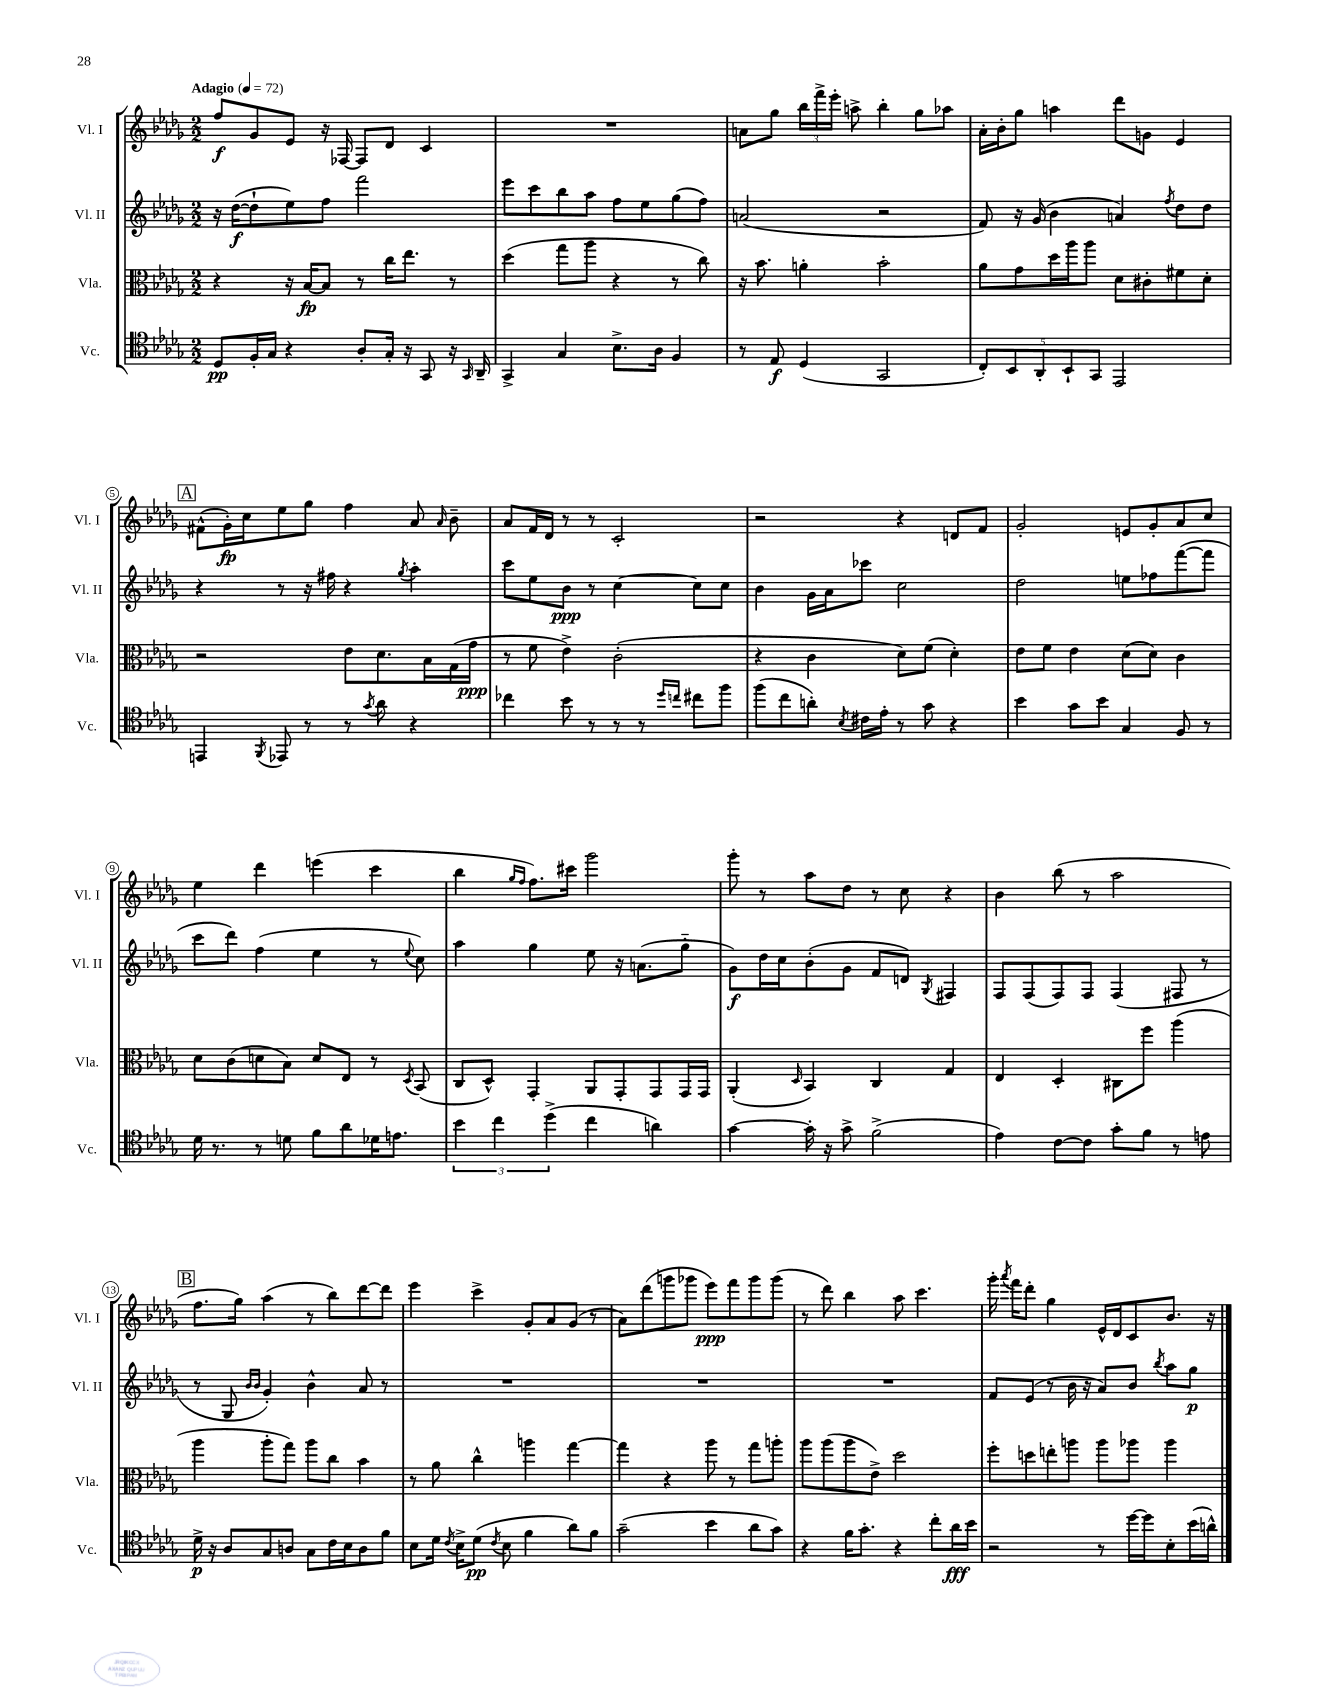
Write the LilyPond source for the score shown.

<<
\new StaffGroup <<
\new Staff = "s0" \with { instrumentName = "Vl. I" shortInstrumentName = "Vl. I" } {
    \clef treble \key des \major \numericTimeSignature \time 2/2 \tempo "Adagio" 4 = 72
    \autoBeamOff f''8[\f ges'8 ees'8] r16 fes16~ fes8[ des'8] c'4 |
    R1 |
    a'8[ ges''8] \tuplet 3/2 { bes''16[ f'''16-> ees'''16]-. } a''8-> bes''4-. ges''8[ aes''8] |
    aes'16[-. bes'16-. ges''8] a''4 des'''8[ g'8] ees'4 |
    \mark \markup { \box "A" } fis'8[-^( ges'16-.\fp) c''16 ees''8 ges''8] f''4 aes'8 \grace { aes'16 } bes'8-- |
    aes'8[ f'16 des'16] r8 r8 c'2-. |
    r2 r4 d'8[ f'8] |
    ges'2-. e'8[ ges'8-. aes'8 c''8] |
    ees''4 des'''4 e'''4( c'''4 |
    bes''4 \grace { ges''16[ f''16] } f''8.[) cis'''16] ges'''2 |
    ges'''8-. r8 aes''8[ des''8] r8 c''8 r4 |
    bes'4 bes''8( r8 aes''2 |
    \mark \markup { \box "B" } f''8.[ ges''16]) aes''4( r8 bes''8[) des'''8~ des'''8] |
    ees'''4 c'''4-> ges'8[-. aes'8 ges'8]( r8 |
    aes'8[) des'''8( g'''8 ges'''8] ees'''8[\ppp) f'''8 ges'''8 ges'''8]( |
    r8 des'''8) bes''4 aes''8 c'''4. |
    ges'''16-. \acciaccatura { aes'''8 } f'''16[ des'''8]-. ges''4 ees'16[-^ des'16 c'8 bes'8.] r16 \bar "|." |
}
\new Staff = "s1" \with { instrumentName = "Vl. II" shortInstrumentName = "Vl. II" } {
    \clef treble \key des \major \numericTimeSignature \time 2/2
    \autoBeamOff r16 des''16[~\f( des''8-! ees''8) f''8] f'''2 |
    ees'''8[ c'''8 bes''8 aes''8] f''8[ ees''8 ges''8( f''8]) |
    a'2( r2 |
    f'8) r16 ges'16( bes'4 a'4) \acciaccatura { f''8 } des''8[ des''8] |
    \mark \markup { \box "A" } r4 r8 r16 fis''16 r4 \acciaccatura { ges''8 } aes''4-. |
    c'''8[ ees''8 bes'8]\ppp r8 c''4~ c''8[ c''8] |
    bes'4 ges'16[ aes'16 ces'''8] c''2 |
    des''2 e''8[ fes''8 f'''8~( f'''8] |
    c'''8[ des'''8]) f''4( ees''4 r8 \appoggiatura { ees''8 } c''8) |
    aes''4 ges''4 ees''8 r16 a'8.[( ges''8]-_ |
    ges'8[\f) des''16 c''16 bes'8-.( ges'8] f'8[ d'8]) \acciaccatura { ges8 } fis4 |
    f8[ f8( f8) f8] f4( fis8 r8 |
    \mark \markup { \box "B" } r8 ges8 \grace { bes'16[ bes'16] } ges'4-.) bes'4-^ aes'8 r8 |
    R1 |
    R1 |
    R1 |
    f'8[ ees'8]( r8 bes'16 r16 aes'8[) bes'8] \acciaccatura { bes''8 } aes''8[ ges''8]\p \bar "|." |
}
\new Staff = "s2" \with { instrumentName = "Vla." shortInstrumentName = "Vla." } {
    \clef alto \key des \major \numericTimeSignature \time 2/2
    \autoBeamOff r4 r16 bes16[~\fp bes8] r8 c''16[ ees''8.] r8 |
    des''4( ges''8[ aes''8] r4 r8 c''8) |
    r16 bes'8. a'4-. bes'2-. |
    aes'8[ ges'8 des''16 aes''16 aes''8] des'8[ cis'8-. fis'8 des'8]-. |
    \mark \markup { \box "A" } r2 ees'8[ des'8. bes16 ges16( ges'16]\ppp |
    r8 f'8 ees'4->) c'2-.( |
    r4 c'4 des'8[) f'8]( des'4-.) |
    ees'8[ f'8] ees'4 des'8[( des'8]) c'4 |
    des'8[ c'8( d'8 bes8]) d'8[ ees8] r8 \acciaccatura { des8 } bes,8( |
    c8[ des8]-^) ges,4-. aes,8[ ges,8-. ges,8 ges,16 ges,16] |
    aes,4-.( \grace { des16 } bes,4) c4 ges4 |
    ees4 des4-. cis8[ f''8] aes''4( |
    \mark \markup { \box "B" } aes''4 aes''8[-. ges''8]) aes''8[ c''8] bes'4 |
    r8 aes'8 c''4-^ a''4 ges''4~ |
    ges''4 r4 aes''8 r8 ges''8[ a''8]-. |
    aes''8[ aes''8( aes''8 ees'8]->) des''2 |
    f''8[-. d''8 e''8-. a''8] a''8[ aes''8] aes''4 \bar "|." |
}
\new Staff = "s3" \with { instrumentName = "Vc." shortInstrumentName = "Vc." } {
    \clef tenor \key des \major \numericTimeSignature \time 2/2
    \autoBeamOff des8[\pp f16-. ges16] r4 aes8[-. ges16]-. r16 ges,8 r16 \grace { ges,16 } aes,16-- |
    ges,4-> ges4 bes8.[-> aes16] f4 |
    r8 ees8\f des4( ges,2 |
    \tuplet 5/4 { c8[-.) bes,8 aes,8-. bes,8-! ges,8] } ees,2 |
    \mark \markup { \box "A" } e,4 \acciaccatura { f,8 } ees,8 r8 r8 \acciaccatura { ges'8 } aes'8 r4 |
    ces''4 bes'8 r8 r8 r8 \grace { des''16[ c''16] } cis''8[ f''8] |
    f''8[( c''8 a'8]-.) \acciaccatura { bes8 } cis'16[ ees'16]-. r8 ges'8 r4 |
    bes'4 ges'8[ bes'8] ges4 f8 r8 |
    des'16 r8. r8 d'8 f'8[ aes'8 des'16 e'8.] |
    \tuplet 3/2 { bes'4 c''4 des''4->( } c''4 a'4) |
    ges'4~ ges'16-. r16 ges'8-> f'2->( |
    ees'4) c'8[~ c'8] ges'8[-. f'8] r8 e'8 |
    \mark \markup { \box "B" } des'16->\p r16 aes8[ ges8 a8] ges8[ c'16 bes16 a8 f'8] |
    bes8[ des'16] \acciaccatura { c'8 } bes16[-> des'8]\pp( \acciaccatura { c'8 } bes8 f'4 aes'8[) f'8] |
    ges'2--( bes'4 aes'8[ ges'8]) |
    r4 f'16[ ges'8.]-. r4 c''8[-. aes'16\fff bes'16] |
    r2 r8 des''16[~ des''16 bes8-. bes'16( a'16]-^) \bar "|." |
}
>>
>>
\layout { \context { \Score \override BarNumber.stencil = #(make-stencil-circler 0.1 0.3 ly:text-interface::print) } }
